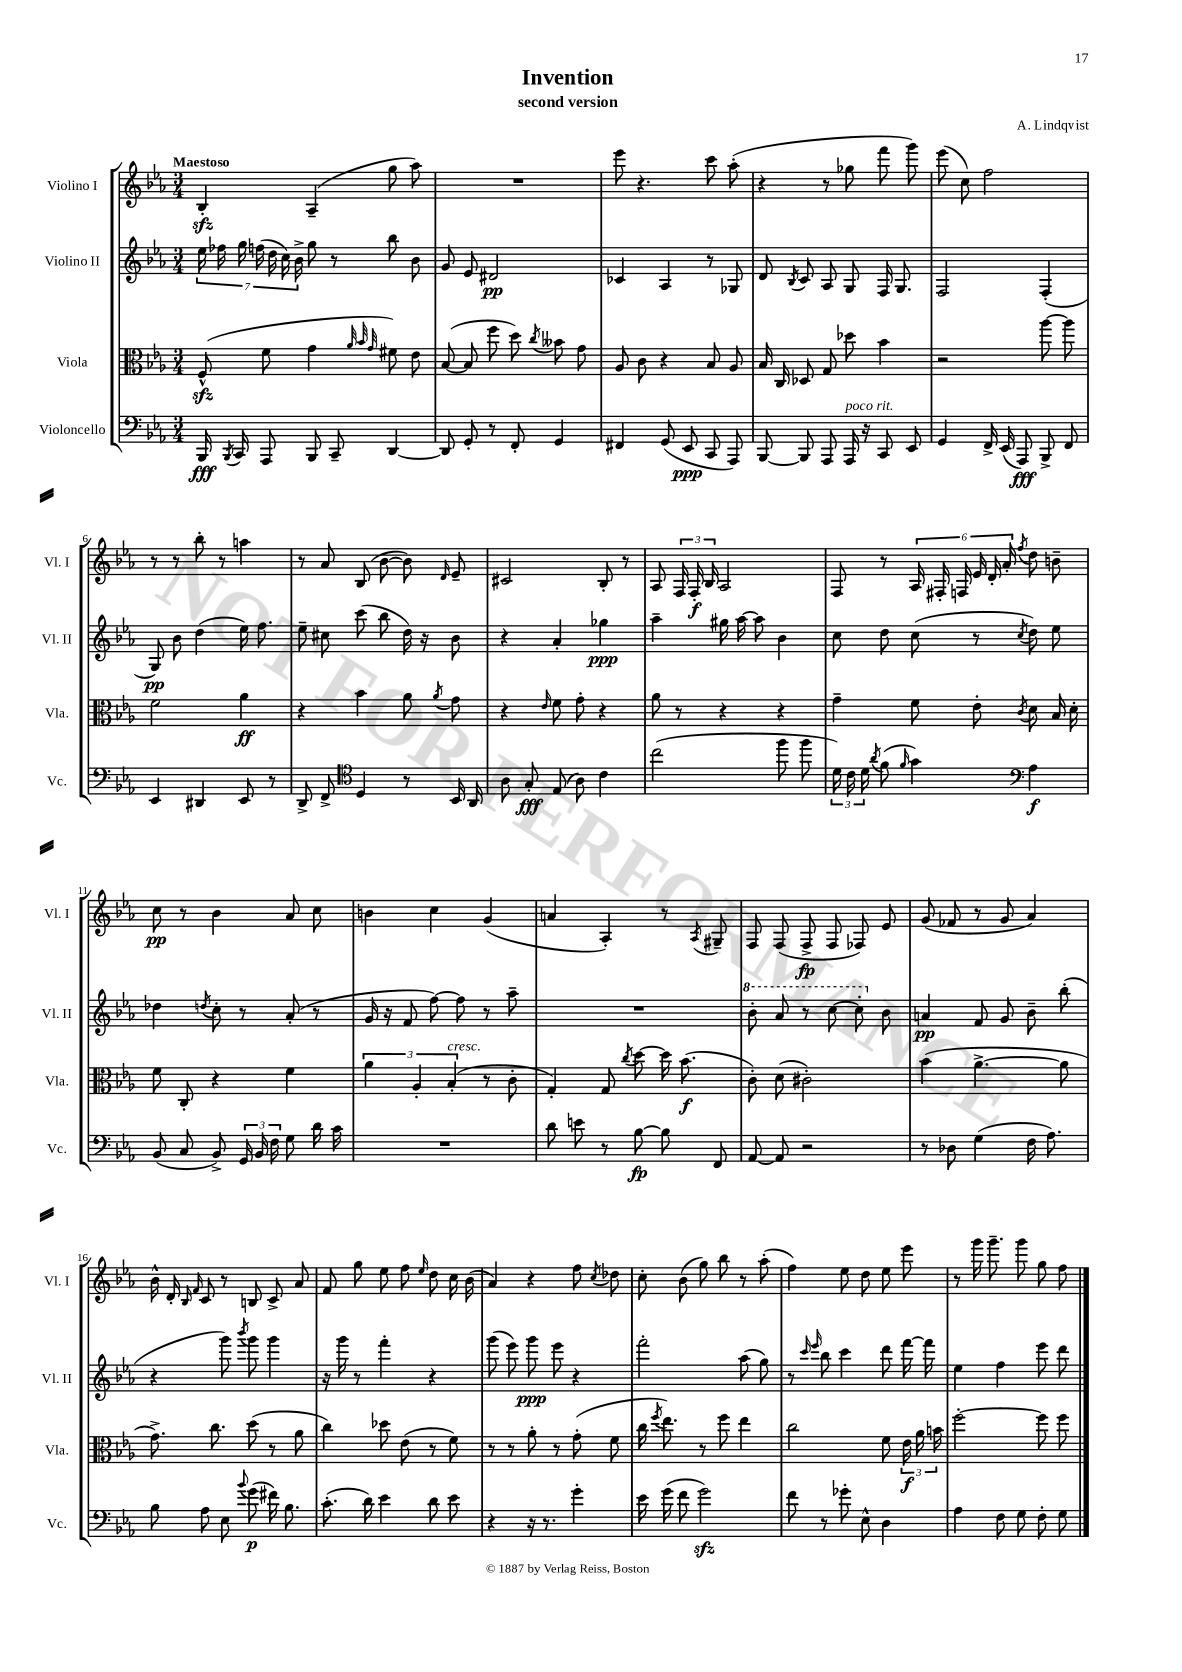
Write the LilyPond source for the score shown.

\header { title = "Invention" composer = "A. Lindqvist" subtitle = "second version" }
<<
\new StaffGroup <<
\new Staff = "s0" \with { instrumentName = "Violino I" shortInstrumentName = "Vl. I" } {
    \clef treble \key ees \major \numericTimeSignature \time 3/4 \tempo "Maestoso"
    \autoBeamOff bes4-.\sfz aes4--( g''8 aes''8) |
    R2. |
    ees'''8 r4. c'''8 aes''8-.( |
    r4 r8 ges''8 f'''8 g'''8) |
    ees'''8( c''8) f''2 |
    r8 r8 bes''8-. r8 a''4 |
    r8 aes'8 bes8( bes'8~ bes'8) \grace { d'16 } ees'8-- |
    cis'2 bes8-. r8 |
    aes8 \tuplet 3/2 { f16 f16-.\f bes16 } aes2 |
    f8 r8 \tuplet 6/4 { aes16 fis16-. f16 ees'16 d'16-. aes'16-. } \acciaccatura { f''8 } d''8 b'8-- |
    c''8\pp r8 bes'4 aes'8 c''8 |
    b'4 c''4 g'4( |
    a'4 aes4-.) r8 \acciaccatura { aes8 } gis8-- |
    f8 f8( f8->\fp f8 fes8) ees'8 |
    g'8( fes'8 r8 g'8 aes'4) |
    bes'16-^ d'16-. \grace { bes16 f'16 } c'8 r8 b8 c'8-> aes'8 |
    f'8 g''8 ees''8 f''8 \grace { ees''16 } d''8 c''16 bes'16( |
    aes'4) r4 f''8 \acciaccatura { c''8 } des''8 |
    c''8-. bes'8( g''8) bes''8 r8 aes''8-.( |
    f''4) ees''8 d''8 ees''8 ees'''8 |
    r8 g'''16 g'''8.-- g'''8 g''8 f''8 \bar "|." |
}
\new Staff = "s1" \with { instrumentName = "Violino II" shortInstrumentName = "Vl. II" } {
    \clef treble \key ees \major \numericTimeSignature \time 3/4
    \autoBeamOff \tuplet 7/4 { ees''16 fes''16 g''16 f''16( d''16 c''16) bes'16-> } g''8 r8 bes''8 bes'8 |
    g'8 ees'8 dis'2\pp |
    ces'4 aes4 r8 ges8 |
    d'8 \acciaccatura { bes8 } c'8 aes8 g8 f16 g8. |
    f2 f4-.( |
    g8\pp) bes'8 d''4( ees''16) f''8. |
    ees''8-- cis''8 c'''8( bes''8 d''16) r16 bes'8 |
    r4 aes'4-. ges''4\ppp |
    aes''4-- gis''16 aes''16~ aes''8 bes'4 |
    c''8 d''8 c''8( r8 \acciaccatura { c''8 } d''8) ees''8 |
    des''4 \acciaccatura { d''8 } c''8-. r8 aes'8-.( r8 |
    g'16 r16 f'8 f''8~) f''8 r8 aes''8-- |
    R2. |
    \ottava #1 bes''8-. aes''8 r8 c'''8~ c'''8-. \ottava #0 bes'8 |
    a'4\pp f'8 g'8 bes'8-- bes''8-.( |
    r4 g'''8) \acciaccatura { bes'''8 } g'''8 g'''4 |
    r16 g'''16 r8 f'''4-. r4 |
    g'''8( ees'''8) g'''8\ppp ees'''8 r4 |
    f'''2-. aes''8( g''8) |
    r8 \grace { c'''16 ees'''16 } bes''8 c'''4 d'''8 f'''16~ f'''16 |
    ees''4 f''4 ees'''8 d'''8 \bar "|." |
}
\new Staff = "s2" \with { instrumentName = "Viola" shortInstrumentName = "Vla." } {
    \clef alto \key ees \major \numericTimeSignature \time 3/4
    \autoBeamOff f8-^\sfz( f'8 g'4 \grace { aes'32 bes'32 g'32 } fis'8) ees'8 |
    bes8~( bes8 f''8 d''8) \acciaccatura { c''8 } beses'8 g'8 |
    aes8 c'8 r4 bes8 aes8 |
    bes16 c16 des8 g8 des''8 bes'4 |
    r2 aes''8~ aes''8 |
    f'2 aes'4\ff |
    r4 bes'4 aes'8 \acciaccatura { aes'8 } g'8 |
    r4 \grace { ees'16 } f'8 g'8-. r4 |
    aes'8 r8 r4 r4 |
    g'4-- f'8 ees'8-. \acciaccatura { c'8 } d'8 bes16 d'16-. |
    f'8 c8-. r4 f'4 |
    \tuplet 3/2 { aes'4 aes4-. bes4-.^\markup { \italic "cresc." }( } r8 c'8-. |
    g4-.) g8 \acciaccatura { c''8 } d''8~ d''16 bes'8.\f( |
    c'8-.) d'8( cis'2-.) |
    bes'4( aes'4.~-> aes'8 |
    g'8.->) c''8. d''8( r8 aes'8 |
    c''4) des''8 ees'8( r8 f'8) |
    r8 r8 aes'8-. r8 g'8-.( f'8 |
    c''16 \acciaccatura { f''8 } ees''8.) r8 f''8 ees''4 |
    c''2 f'8 \tuplet 3/2 { ees'16\f aes'16 b'16 } |
    f''2~-. f''8 f''8 \bar "|." |
}
\new Staff = "s3" \with { instrumentName = "Violoncello" shortInstrumentName = "Vc." } {
    \clef bass \key ees \major \numericTimeSignature \time 3/4
    \autoBeamOff bes,,16\fff \acciaccatura { bes,,8 } c,16 aes,,8 bes,,8 c,8-- d,4~ |
    d,8 g,8-. r8 f,8-. g,4 |
    fis,4 g,8( ees,8\ppp c,8 aes,,8) |
    bes,,8~ bes,,8 aes,,8 aes,,16^\markup { \italic "poco rit." } r16 c,8 ees,8 |
    g,4 f,16-> ees,16( aes,,8\fff) bes,,8-> f,8 |
    ees,4 dis,4 ees,8 r8 |
    d,8-> f,8-> \clef tenor d4 r8 bes,16 aes,16 |
    aes8 g8-.\fff ees8( aes8) c'4 |
    c''2( f''8 f''8 |
    \tuplet 3/2 { d'16) c'16 d'16 } \acciaccatura { aes'8 } f'8( \grace { f'16 } g'4) \clef bass aes4\f |
    bes,8( c8 bes,8->) \tuplet 3/2 { g,16 bes,16 f16 } g8 d'16 c'16 |
    R2. |
    d'8 e'8 r8 bes8~\fp bes8 f,8 |
    aes,8~ aes,8 r2 |
    r8 des8 g4( f16 aes8.) |
    bes8 aes8 ees8 \appoggiatura { bes'8 } g'8\p( fis'16) bes8. |
    c'8.-.( d'16) ees'4 d'8 ees'8 |
    r4 r16 r8. g'4-. |
    ees'16 g'16( f'8 g'2\sfz) |
    f'8 r8 ges'8-. ees8-^ d4 |
    aes4 f8 g8 f8-. g8 \bar "|." |
}
>>
>>
